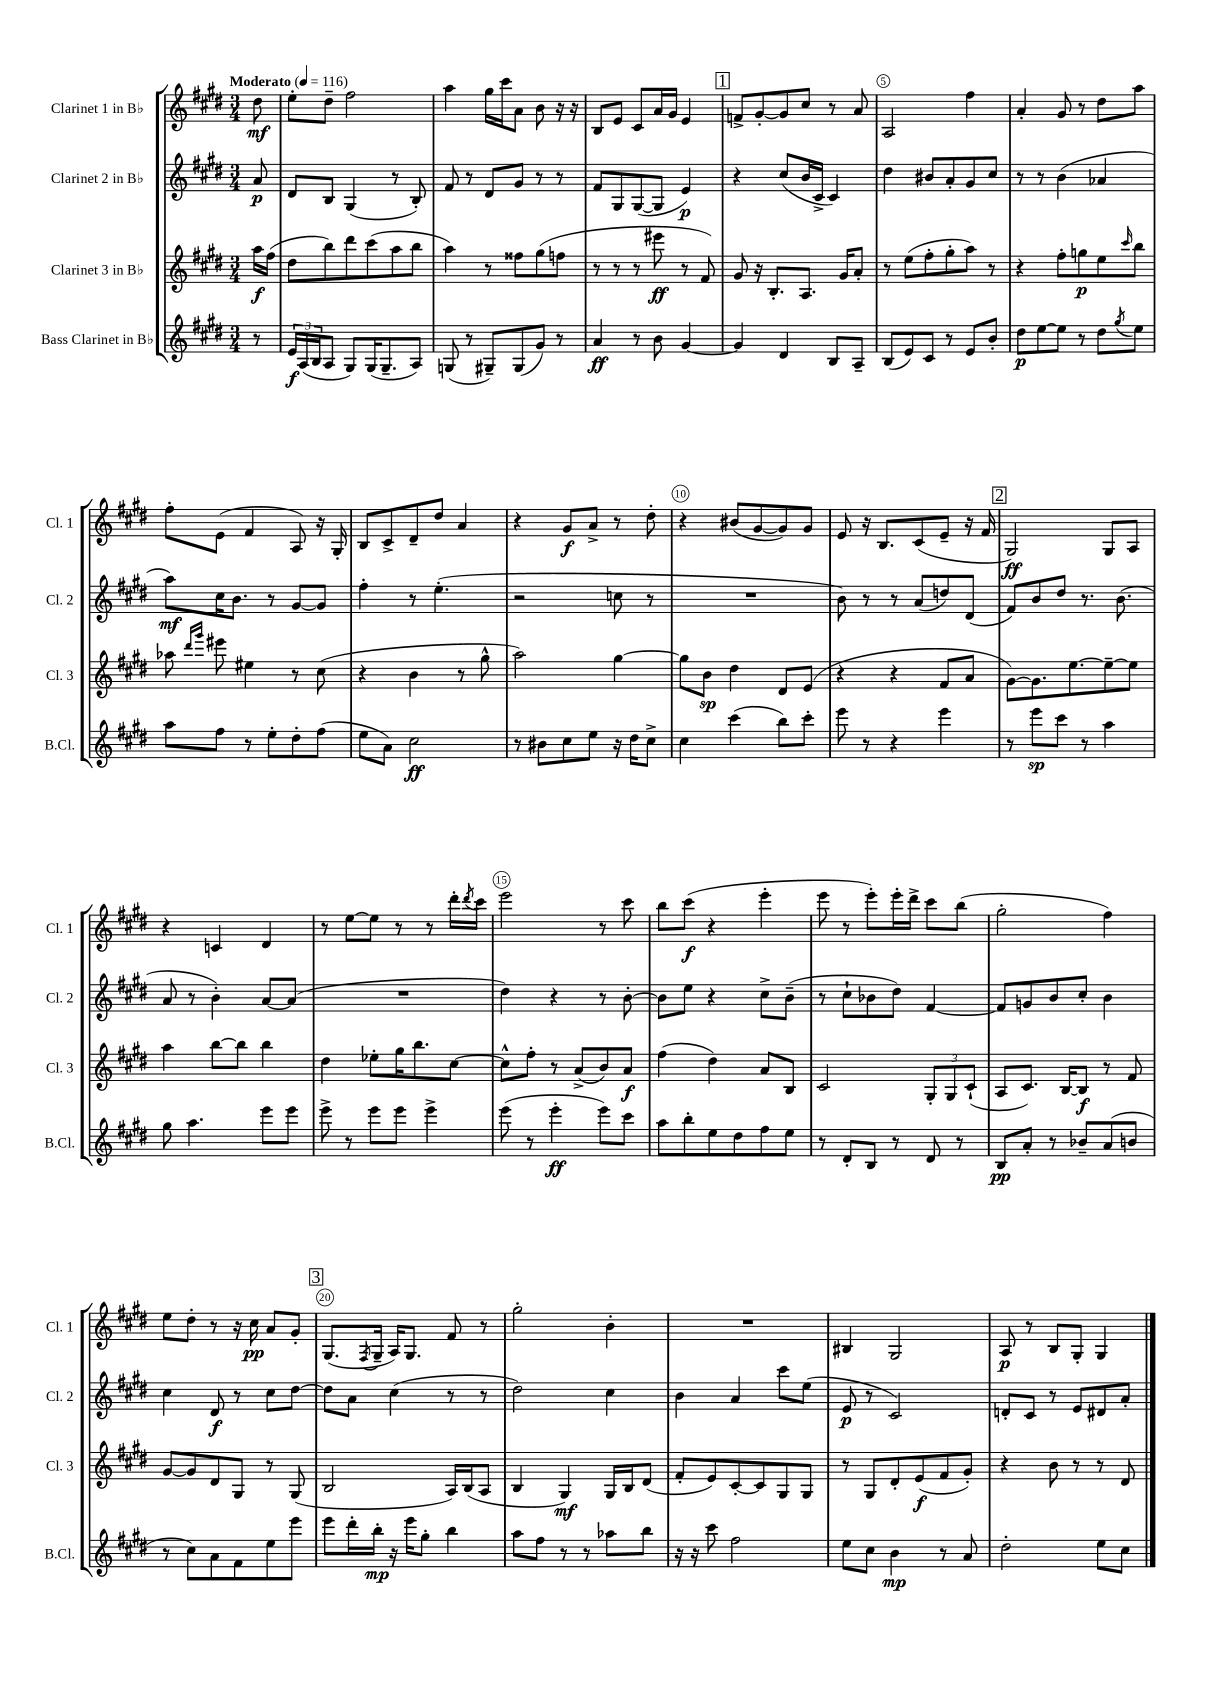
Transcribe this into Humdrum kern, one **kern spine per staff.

**kern	**kern	**kern	**kern
*staff4	*staff3	*staff2	*staff1
*clefG2	*clefG2	*clefG2	*clefG2
*k[f#c#g#d#]	*k[f#c#g#d#]	*k[f#c#g#d#]	*k[f#c#g#d#]
*M3/4	*M3/4	*M3/4	*M3/4
*MM116	*MM116	*MM116	*MM116
8r	16aa\LL	8a/	8dd#\
.	(16ff#\JJ	.	.
=	=	=	=
24e/LL	8dd#\L	8d#/L	8ee'\L
(24A/	.	.	.
24B/J	.	.	.
8A/J	8bb\)	8B/J	8dd#~\J
8G#/L)	8ddd#\	(4G#/	2ff#\
(16G#/K	(8ccc#\	.	.
8.G#~/	.	.	.
.	8aa\	8r	.
8A/J)	8bb\J	8B'/)	.
=	=	=	=
(8G/	4aa\)	8f#/	4aa\
8r	.	8r	.
8G#~/L)	8r	8d#/L	16gg#\LL
.	.	.	16ccc#\J
(8G#/	8ff##\L	8g#/J	8a\J
8g#/J)	(8gg#\	8r	8b\
8r	8ff\J	8r	16r
.	.	.	16r
=	=	=	=
4a/	8r	8f#/L	8B/L
.	8r	8G#/	8e/J
8r	8r	([8G#/	8c#/L
8b\	8eee#\	8G#/]J	16a/L
.	.	.	16g#/JJ
[4g#/	8r	4e/)	4e/
.	8f#/)	.	.
=	=	=	=
4g#/]	8g#/	4r	8f^/L
.	16r	.	[8g#'/
.	8.B'/L	.	.
4d#/	.	(8cc#/L	8g#/]
.	8.A/J	16b/L	8cc#/J
.	.	16c#^/JJ	.
8B/L	.	4c#/)	8r
.	16g#/LK	.	.
8A~/J	8a'/J	.	8a/
=	=	=	=
(8B/L	8r	4dd#\	2A/
8e/)	(8ee\L	.	.
8c#/J	8ff#'\	8b#/L	.
8r	8gg#'\	8a'/	.
8e/L	8aa\J)	8g#/	4ff#\
8b'/J	8r	8cc#/J	.
=	=	=	=
8dd#\L	4r	8r	4a'/
[8ee\	.	8r	.
8ee\]J	8ff#'\L	(4b\	8g#/
8r	8gg\	.	8r
8dd#\L	8ee\	4a-/	8dd#\L
8qgg#/	16qqccc#/	.	.
8ee\J	8bb\J	.	8aa\J
=	=	=	=
8aa\L	8aa-\	8aa\L)	8ff#'\L
.	16qqddd#/LL	.	.
.	16qqggg#/JJ	.	.
8ff#\J	8eee#\	16cc#\K	(8e\J
.	.	8.b\J	.
8r	4ee#\	.	4f#/
8ee'\L	.	8r	.
8dd#'\	8r	[8g#/L	8A/)
(8ff#\J	(8cc#\	8g#/]J	16r
.	.	.	16G#'/
=	=	=	=
8ee\L	4r	4ff#'\	8B/L
8a\J)	.	.	8c#^/
2cc#\	4b\	8r	8d#~/
.	.	(4.ee'\	8dd#/J
.	8r	.	4a/
.	8gg#^^\	.	.
=	=	=	=
8r	2aa\)	2r	4r
8b#\L	.	.	.
8cc#\	.	.	8g#/L
8ee\J	.	.	8a^/J
16r	[4gg#\	8cc\	8r
16dd#\LK	.	.	.
8cc#^\J	.	8r	8dd#'\
=	=	=	=
4cc#\	8gg#\]L	2.r	4r
.	8b\J	.	.
(4ccc#\	4dd#\	.	(8b#/L
.	.	.	[8g#/
8bb\L)	8d#/L	.	8g#/])
8ccc#'\J	(8e/J	.	8g#/J
=	=	=	=
8eee\	4r	8b\)	8e/
8r	.	8r	16r
.	.	.	8.B/L
4r	4r	8r	.
.	.	(8a/L	(8c#/
4eee\	8f#/L	8dd/)	8e~/J
.	8a/J	(8d#/J	16r
.	.	.	16f#/
=	=	=	=
8r	[8g#\L)	8f#/L)	2G#/)
8eee\L	8.g#\]	8b/	.
8ccc#\J	.	8dd#/J	.
.	[8.ee\	.	.
8r	.	8.r	.
4aa\	8ee~\_	.	8G#/L
.	.	(8.b\	.
.	8ee\]J	.	8A/J
=	=	=	=
8gg#\	4aa\	8a/	4r
4.aa\	.	8r	.
.	[8bb\L	4b'\)	4c/
.	8bb\]J	.	.
8eee\L	4bb\	[8a/L	4d#/
8eee\J	.	(8a/]J	.
=	=	=	=
8eee^\	4dd#\	2.r	8r
8r	.	.	[8ee\L
8eee\L	8ee-'\L	.	8ee\]J
8eee\J	16gg#\K	.	8r
.	8.bb\	.	.
4eee^\	.	.	8r
.	[8cc#\J	.	16ddd#'\LL
.	.	.	8qddd#/
.	.	.	16ccc#\JJ
=	=	=	=
(8eee\	8cc#^^\]L	4dd#\)	2eee\
8r	8ff#'\J	.	.
4eee'\	8r	4r	.
.	(8a^/L	.	.
8eee\L)	8b/)	8r	8r
8ccc#\J	8a/J	[8b'\	8ccc#\
=	=	=	=
8aa\L	(4ff#\	8b\]L	8bb\L
8bb'\	.	8ee\J	(8ccc#\J
8ee\	4dd#\)	4r	4r
8dd#\	.	.	.
8ff#\	8a/L	8cc#^\L	4eee'\
8ee\J	8B/J	(8b~\J	.
=	=	=	=
8r	2c#/	8r	8eee\
8d#'/L	.	8cc#`\L	8r
8B/J	.	8b-\	8eee'\L)
8r	.	8dd#\J)	16eee'\L
.	.	.	16ddd#^\JJ
8d#/	12G#'/L	[4f#/	8ccc#\L
.	12G#/	.	.
8r	.	.	(8bb\J
.	(12c#`/J	.	.
=	=	=	=
8B/L	8A/L	8f#/]L	2gg#'\
8a'/J	8.c#/J)	8g/	.
8r	.	8b/	.
.	[16B/LK	.	.
8b-~/L	8B/]J	8cc#'/J	.
(8a/	8r	4b\	4ff#\)
8b/J	8f#/	.	.
=	=	=	=
8r	[8g#/L	4cc#\	8ee\L
8cc#\L)	8g#/]	.	8dd#'\J
8a\	8d#/	8d#/	8r
8f#\	8G#/J	8r	16r
.	.	.	16cc#\
8ee\	8r	8cc#\L	8a/L
8eee\J	(8G#/	[8dd#\J	8g#'/J
=	=	=	=
8eee\L	2B/	8dd#\]L	(8.G#/L
16ddd#'\L	.	8a\J	.
.	.	.	8qF#/
16bb'\JJ	.	.	16G#~/Jk
16r	.	(4cc#\	16A/LK)
16eee\LK	.	.	8.G#/J
8gg#'\J	.	.	.
4bb\	16A/LL)	8r	8f#/
.	(16B/J	.	.
.	8A/J	8r	8r
=	=	=	=
8aa\L	4B/	2dd#\)	2gg#'\
8ff#\J	.	.	.
8r	4G#/)	.	.
8r	.	.	.
8aa-\L	16G#/LL	4cc#\	4b'\
.	16B/J	.	.
8bb\J	(8d#/J	.	.
=	=	=	=
16r	8f#'/L	4b\	2.r
16r	.	.	.
8ccc#\	8e/)	.	.
2ff#\	[8c#'/	4a/	.
.	8c#/]	.	.
.	8G#/	8ccc#\L	.
.	8G#/J	(8ee\J	.
=	=	=	=
8ee\L	8r	8e/	4B#/
8cc#\J	8G#/L	8r	.
4b\	8d#'/	2c#/)	2G#/
.	(8e/	.	.
8r	8f#/	.	.
8a/	8g#'/J)	.	.
=	=	=	=
2dd#'\	4r	8d'/L	8A/
.	.	8c#/J	8r
.	8b\	8r	8B/L
.	8r	8e/L	8G#'/J
8ee\L	8r	8d#/	4G#/
8cc#\J	8d#/	8a'/J	.
==	==	==	==
*-	*-	*-	*-
